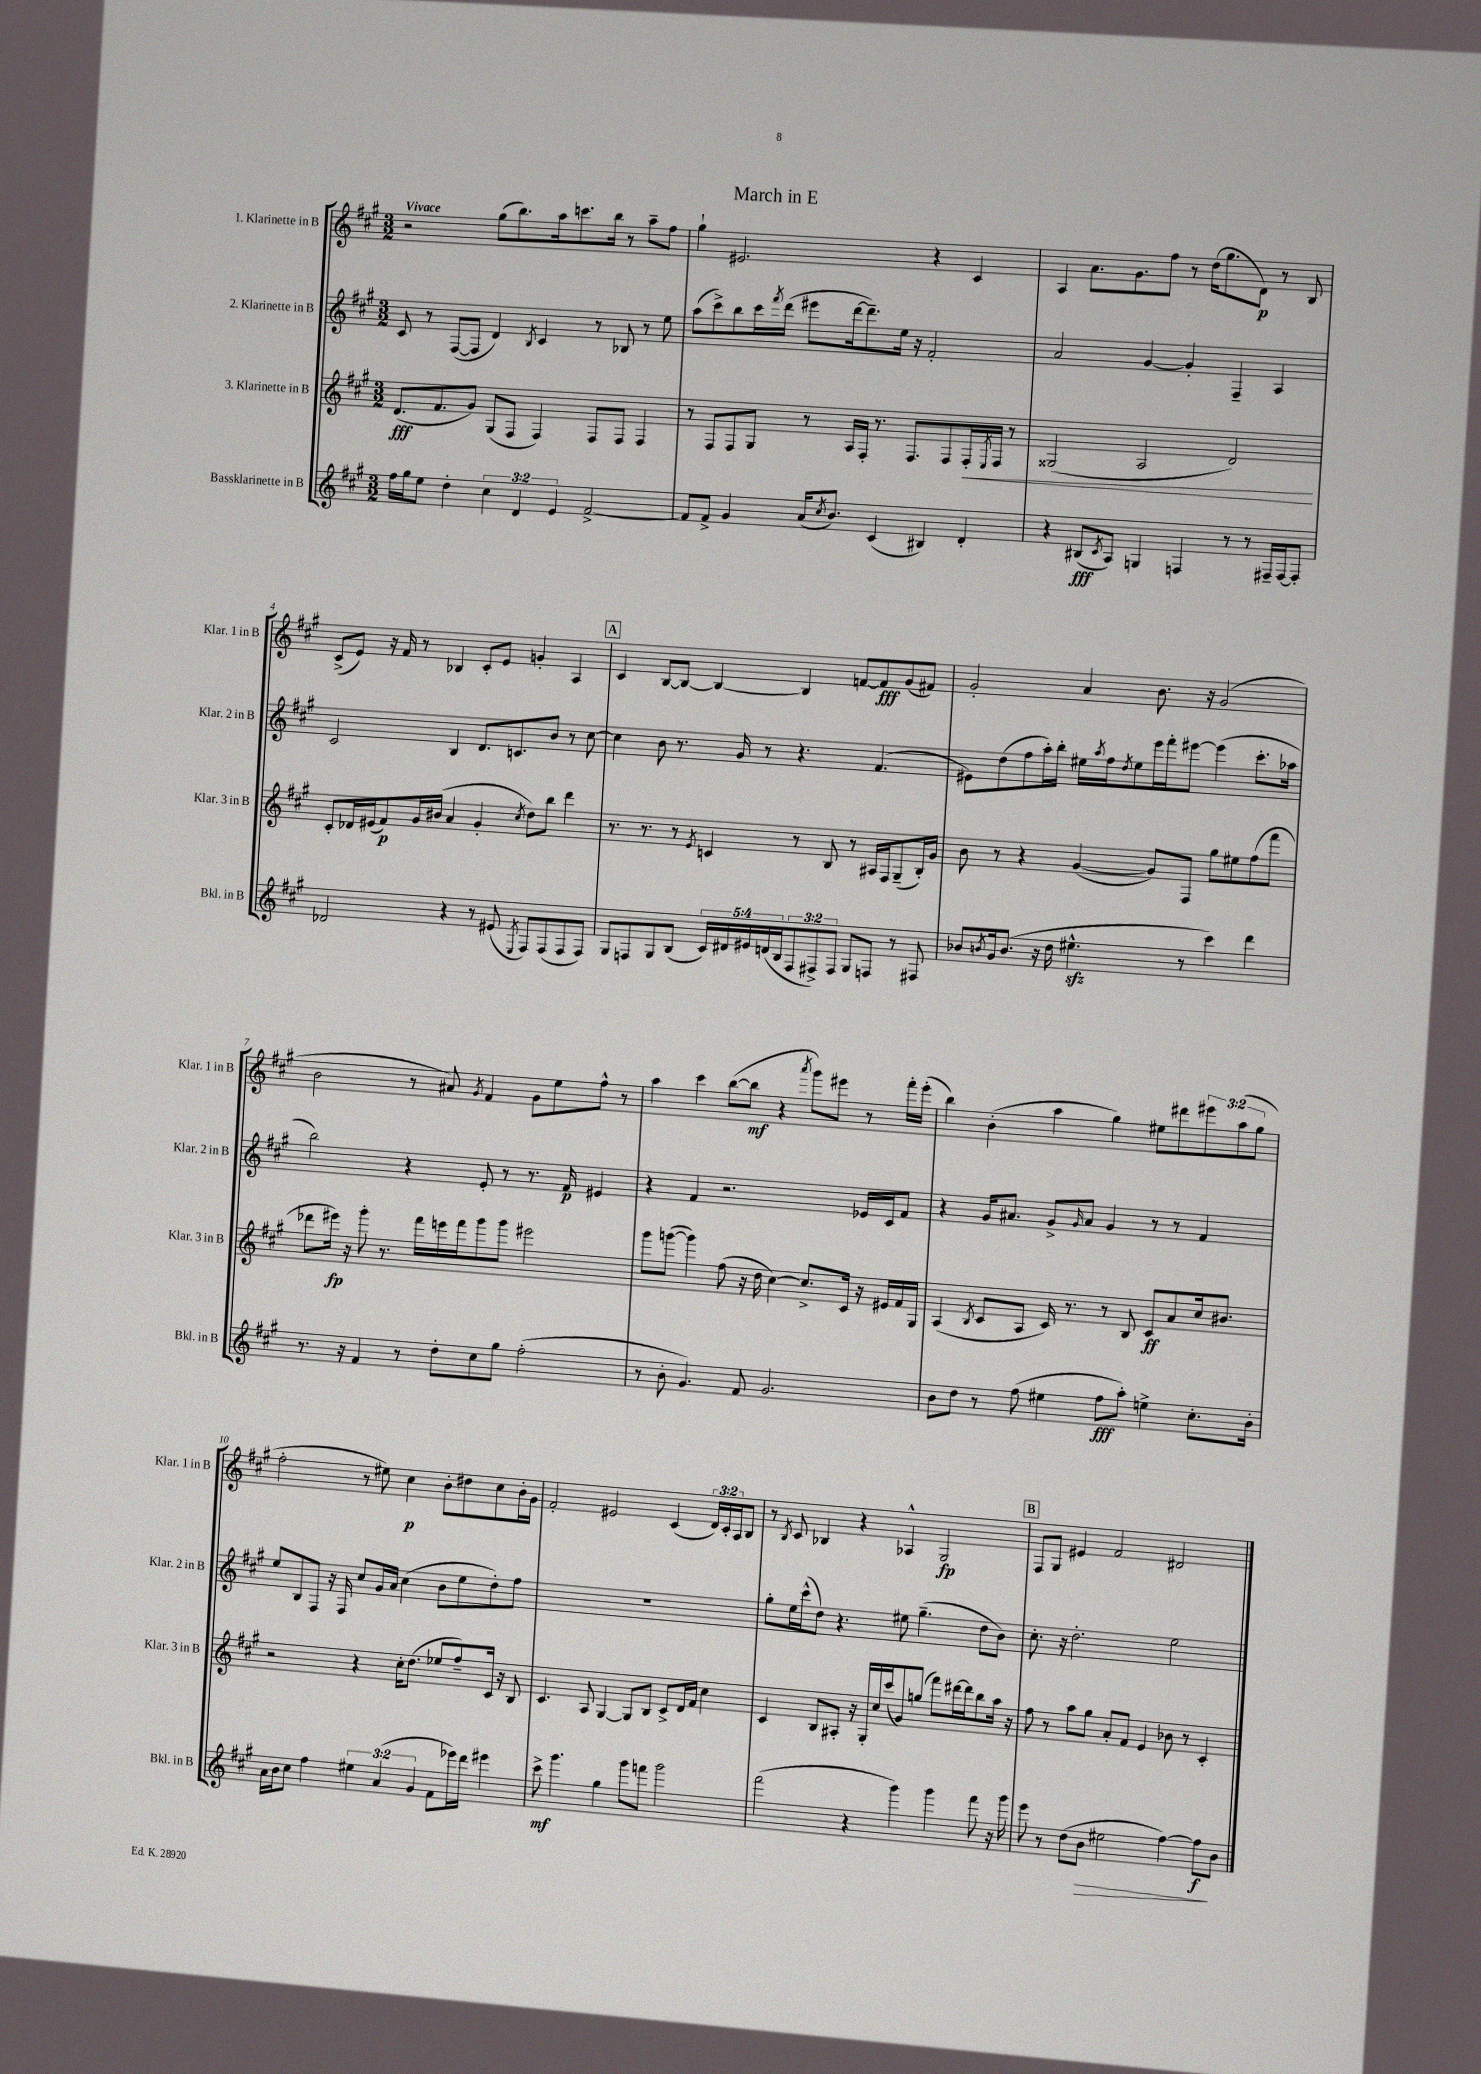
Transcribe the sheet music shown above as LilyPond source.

\header { title = "March in E" }
<<
\new StaffGroup <<
\new Staff = "s0" \with { instrumentName = "1. Klarinette in B" shortInstrumentName = "Klar. 1 in B" } {
    \clef treble \key a \major \numericTimeSignature \time 3/2 \override Staff.TupletNumber.text = #tuplet-number::calc-fraction-text \tempo "Vivace"
    r2 gis''8( b''8.) a''16 c'''8. b''16 r8 a''8-- fis''8 |
    gis''4-! eis'2. r4 cis'4 |
    a4 a'8. gis'8. fis''8 r8 d''16( gis''8. d'8\p) r8 b8 |
    cis'8->( e'8) r16 fis'16 r8 bes4 cis'8-. e'8 g'4-. a4 |
    \mark \markup { \box "A" } cis'4 b8~ b8~ b4~ b4 f'8~ f'8\fff gis'8( fis'8) |
    gis'2-. a'4 b'8. r16 gis'2( |
    b'2 r8 ais'8) \acciaccatura { gis'8 } fis'4 gis'8 e''8 fis''8-^ r8 |
    a''4 cis'''4 b''8~( b''8\mf r4 \acciaccatura { a'''8 } gis'''8) eis'''8 r8 fis'''16-. eis'''16-.( |
    b''4) b'4-.( a''4 gis''4) eis''8 dis'''8 \tuplet 3/2 { eis'''8 a''8( gis''8 } |
    fis''2-. r8 eis''8) cis''4\p b'8-. dis''8 cis''8 b'16-. gis'16 |
    fis'2-. eis'2 cis'4( \tuplet 3/2 { d'16) cis'16-. a16 } b8 |
    r8 \acciaccatura { b8 } cis'8 bes4 r4 aes4-^ gis2\fp |
    \mark \markup { \box "B" } fis8 gis8 eis'4 fis'2 dis'2 \bar "|." |
}
\new Staff = "s1" \with { instrumentName = "2. Klarinette in B" shortInstrumentName = "Klar. 2 in B" } {
    \clef treble \key a \major \numericTimeSignature \time 3/2
    cis'8 r8 fis8~( fis8 d'4) \acciaccatura { b8 } cis'4 r8 bes8 r8 e''8 |
    a''8( cis'''8->) b''8 cis'''16 \acciaccatura { fis'''8 } d'''16( eis'''8 d'''16~ d'''8.--) e''16 r16 fis'2-. |
    a'2 gis'4~ gis'4-. fis4-- a4 |
    cis'2 b4 d'8. c'8. b'8 r8 cis''8~ |
    \mark \markup { \box "A" } cis''4 b'8 r8. gis'16 r8 r4. fis'4.( |
    eis'8) d''8( fis''8 a''16-.) b''16-. eis''16 \acciaccatura { a''8 } fis''16 \acciaccatura { d''8 } eis''8 e'''16 fis'''16-. eis'''8~ eis'''4( cis'''8.-. aes''16 |
    b''2) r4 e'8-. r8 r8. fis'16\p eis'4 |
    r4 fis'4 r2. ees'16 cis'16 fis'8 |
    r4 gis'16 ais'8. gis'8-> \grace { gis'16 } ais'8 gis'4 r8 r8 fis'4 |
    e''8 b8 fis8 r16 fis16 cis''8 gis'16 a'16 cis''4( b'8 e''8 d''8-.) fis''8 |
    R1. |
    gis''8-. e''16 cis'''16-^( d''8) r4. eis''8 gis''4.--( d''8 b'8) |
    \mark \markup { \box "B" } cis''8.-. r16 d''2.-. e''2 \bar "|." |
}
\new Staff = "s2" \with { instrumentName = "3. Klarinette in B" shortInstrumentName = "Klar. 3 in B" } {
    \clef treble \key a \major \numericTimeSignature \time 3/2
    d'8.\fff( fis'8. gis'8) gis8( fis8 fis4) fis8 fis8 fis4 |
    r8 fis8 fis8 gis8 r8 a16 fis16-. r8. fis8. fis8 fis16-.\< \acciaccatura { e8 } fis16 r8 |
    gisis2( a2 d'2\!) |
    cis'8-. des'16 eis'16( fis'8\p) gis'16 bis'16( a'4 gis'4-. \acciaccatura { cis''8 } d''8) b''8 d'''4 |
    \mark \markup { \box "A" } r8. r8. r8 \acciaccatura { e'8 } c'4 r8 b8 r8 ais16 fis16 gis8--( b16-.) gis'16 |
    b'8 r8 r4 gis'4~( gis'8) fis8 gis''8 eis''8 fis''8( fis'''8 |
    des'''8 eis'''16\fp) r16 gis'''8-. r8. fis'''16 e'''16 fis'''16 gis'''8 gis'''8 eis'''2 |
    gis'''8 g'''8~( g'''4) fis''8( r16 d''16 cis''4~) cis''8.-> cis'16 r16 eis'16 fis'16 gis16 |
    a4( \acciaccatura { b8 } cis'8 a8 cis'16) r8. r8 b8 cis'8\ff a'8 cis''16 bis'8. |
    r2 r4 cis''16-. d''8.( ees''8 fis''8--) cis'16 r16 b8 |
    cis'4. a8 gis4~ gis8 b8 cis'8-> d'16 fis'16 cis''4 |
    cis'4 b8 ais8-. r16 gis16-. cis''16 cis'''16( gis'8) g''8( fis'''8) dis'''16~ dis'''16 b''8 a''16 r16 |
    \mark \markup { \box "B" } fis''8 r8 a''8 gis''8 a'8-. fis'8 e'4 bes'8 r8 cis'4-. \bar "|." |
}
\new Staff = "s3" \with { instrumentName = "Bassklarinette in B" shortInstrumentName = "Bkl. in B" } {
    \clef treble \key a \major \numericTimeSignature \time 3/2 \override Staff.TupletNumber.text = #tuplet-number::calc-fraction-text
    fis''16 gis''16 e''8 d''4-. \tuplet 3/2 { cis''4 d'4 e'4 } fis'2~-> |
    fis'8 fis'8-> gis'4 a'16( \acciaccatura { cis''8 } b'8.) cis'4( bis4) d'4-. |
    r4 bis8\fff( \acciaccatura { cis'8 } a8) g4 f4 r8 r8 fis16-- fis16~ fis8-. |
    des'2 r4 r8 eis'8( \acciaccatura { e8 } fis8) fis8( fis8 fis8) |
    \mark \markup { \box "A" } gis8 f8 gis8 b8( \tuplet 5/4 { cis'16) dis'16 eis'16 d'16( b16 } \tuplet 3/2 { f8 fis8->) fis8 } gis8 f8 r8 fis8 |
    bes'8 \acciaccatura { b'8 } gis'16 b'8.( r16 d''16 eis''4.-^\sfz r8 cis'''4) d'''4 |
    r8. r16 fis'4 r8 d''8-. cis''8 gis''8 fis''2-.( |
    r8 b'8-. gis'4.) fis'8 gis'2. |
    b'8 d''8 r8 fis''8( eis''4 fis''8\fff a''8-.) e''4-> cis''8.-. b'16-. |
    a'16 b'16 cis''8 fis''4 \tuplet 3/2 { eis''4 a'4( gis'4 } fis'8 ees'''16) d'''16 eis'''4 |
    cis'''8->\mf gis'''4. gis''4 gis'''8 f'''8 gis'''2 |
    fis'''2( r4 gis'''4) gis'''4 fis'''8 r16 gis'''16 |
    \mark \markup { \box "B" } e'''8 r8 d''8( b'8\> eis''2 fis''4~) fis''8\f\! b'8 \bar "|." |
}
>>
>>
